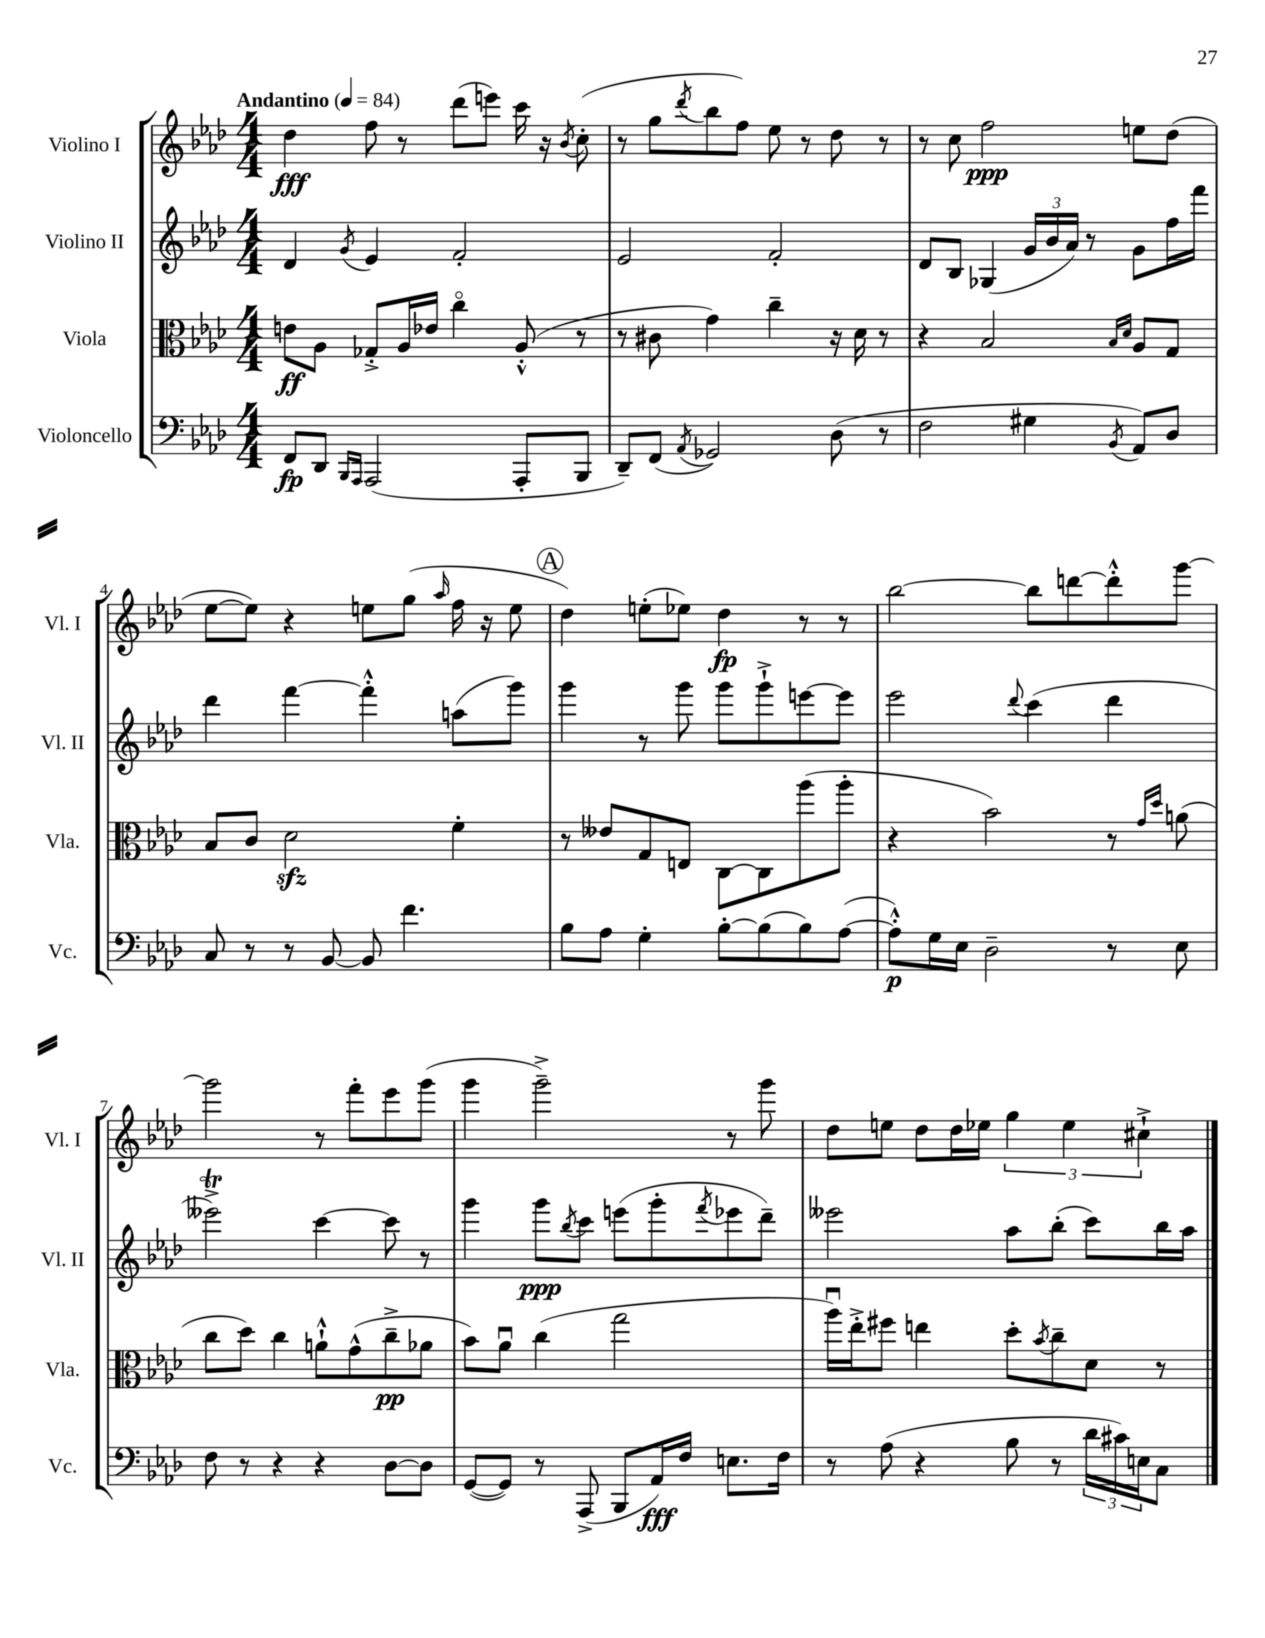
<<
\new StaffGroup <<
\new Staff = "s0" \with { instrumentName = "Violino I" shortInstrumentName = "Vl. I" } {
    \clef treble \key aes \major \numericTimeSignature \time 4/4 \tempo "Andantino" 4 = 84
    des''4\fff f''8 r8 des'''8( e'''8) c'''16 r16 \acciaccatura { bes'8 } c''8-.( |
    r8 g''8 \acciaccatura { des'''8 } bes''8 f''8) ees''8 r8 des''8 r8 |
    r8 c''8 f''2\ppp e''8 des''8( |
    ees''8~ ees''8) r4 e''8 g''8( \grace { aes''16 } f''16 r16 e''8 |
    \mark \markup { \circle "A" } des''4) e''8-.( ees''8) des''4\fp r8 r8 |
    bes''2~ bes''8 d'''8~ d'''8-.-^ g'''8~ |
    g'''2 r8 f'''8-. ees'''8 g'''8( |
    g'''4 g'''2--->) r8 g'''8 |
    des''8 e''8 des''8 des''16 ees''16 \tuplet 3/2 { g''4 ees''4 cis''4-!-> } \bar "|." |
}
\new Staff = "s1" \with { instrumentName = "Violino II" shortInstrumentName = "Vl. II" } {
    \clef treble \key aes \major \numericTimeSignature \time 4/4
    des'4 \acciaccatura { g'8 } ees'4 f'2-. |
    ees'2 f'2-. |
    des'8 bes8 ges4( \tuplet 3/2 { g'16 bes'16 aes'16) } r8 g'8 f''16 f'''16 |
    des'''4 f'''4~ f'''4-.-^ a''8( g'''8) |
    \mark \markup { \circle "A" } g'''4 r8 g'''8 g'''8 g'''8-!-> e'''8~ e'''8 |
    ees'''2 \appoggiatura { des'''8 } c'''4( des'''4 |
    eeses'''2->\trill) c'''4~ c'''8 r8 |
    g'''4 g'''8\ppp \acciaccatura { bes''8 } c'''8 e'''8( g'''8-. \acciaccatura { f'''8 } ees'''8 des'''8--) |
    eeses'''2 aes''8 bes''8-.( c'''8) bes''16 aes''16 \bar "|." |
}
\new Staff = "s2" \with { instrumentName = "Viola" shortInstrumentName = "Vla." } {
    \clef alto \key aes \major \numericTimeSignature \time 4/4
    e'8\ff aes8 ges8-.-> aes16 ees'16 c''4\flageolet aes8-.-^( r8 |
    r8 cis'8 g'4) c''4-- r16 des'16 r8 |
    r4 bes2 \grace { bes16 des'16 } aes8 g8 |
    bes8 c'8 des'2\sfz f'4-. |
    \mark \markup { \circle "A" } r8 eeses'8 g8 e8 c8~ c8 aes''8( aes''8-. |
    r4 bes'2) r8 \grace { g'16 des''16 } a'8( |
    c''8 des''8) c''4 a'8-!-^ g'8-^( c''8--->\pp aes'8 |
    bes'8) aes'8\downbow c''4( g''2 |
    aes''16\downbow) ees''16-.-> fis''8 e''4 des''8-. \acciaccatura { bes'8 } c''8-- des'8 r8 \bar "|." |
}
\new Staff = "s3" \with { instrumentName = "Violoncello" shortInstrumentName = "Vc." } {
    \clef bass \key aes \major \numericTimeSignature \time 4/4
    f,8\fp des,8 \grace { bes,,16 aes,,16 } aes,,2( aes,,8-. bes,,8 |
    des,8--) f,8( \acciaccatura { aes,8 } ges,2) des8( r8 |
    f2 gis4 \acciaccatura { bes,8 } aes,8) des8 |
    c8 r8 r8 bes,8~ bes,8 f'4. |
    \mark \markup { \circle "A" } bes8 aes8 g4-. bes8~-. bes8( bes8) aes8~( |
    aes8-.-^\p) g16 ees16 des2-- r8 ees8 |
    f8 r8 r4 r4 des8~ des8 |
    g,8~( g,8) r8 aes,,8->( bes,,8 aes,16\fff) f16 e8. f16 |
    r8 aes8( r4 bes8 r8 \tuplet 3/2 { des'16 cis'16) e16 } c8 \bar "|." |
}
>>
>>
